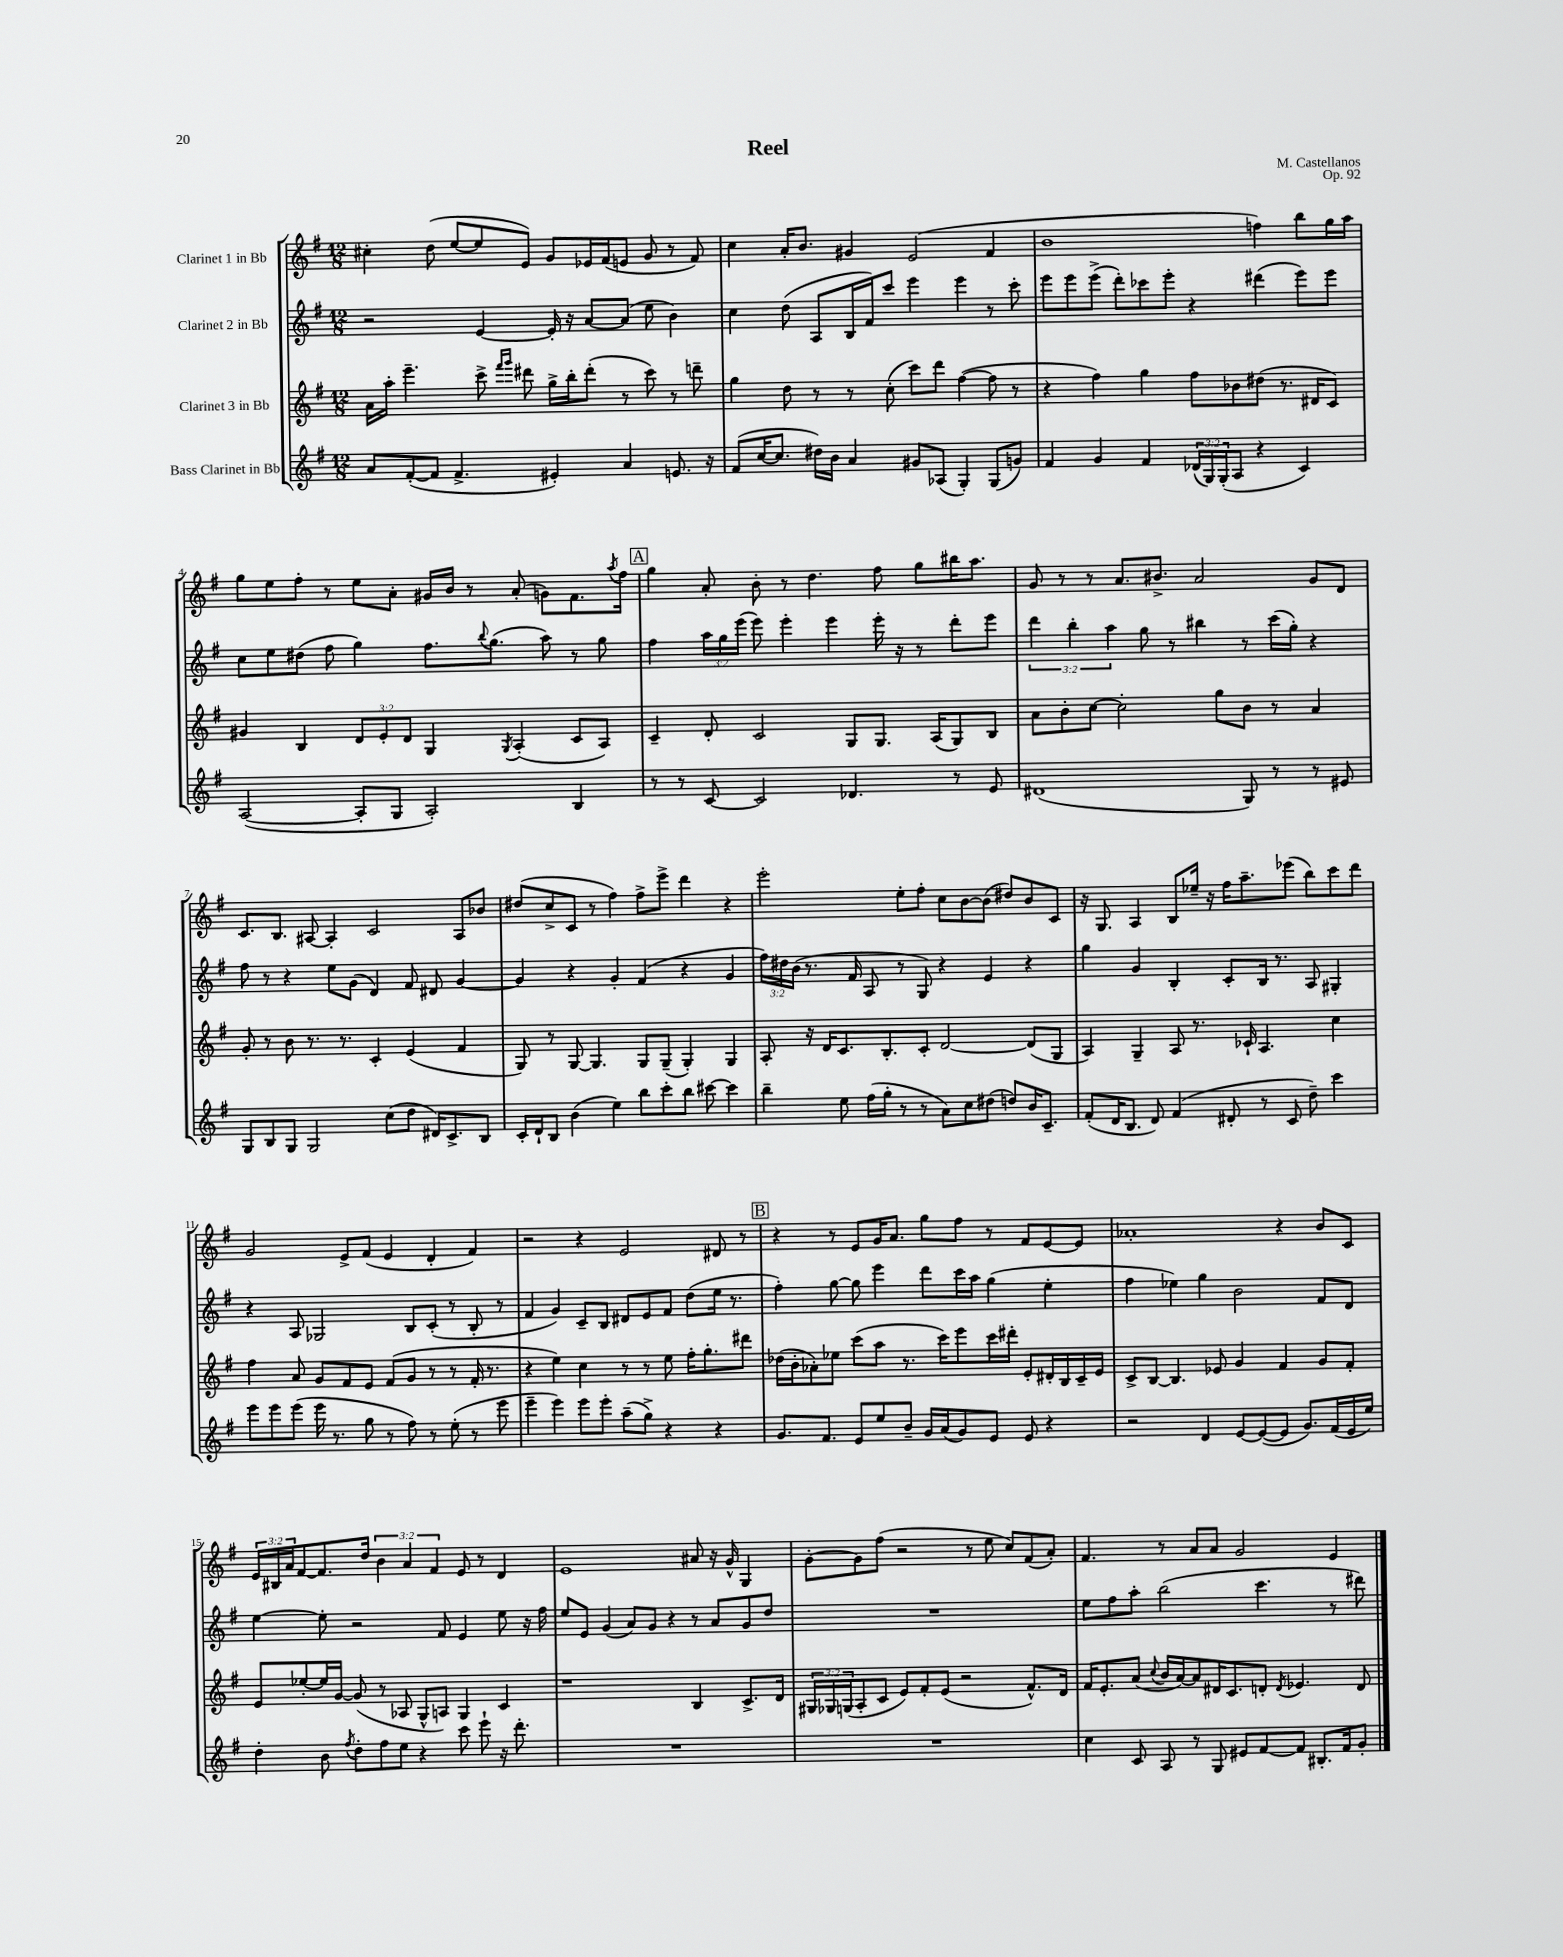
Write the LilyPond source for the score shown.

\header { title = "Reel" composer = "M. Castellanos" opus = "Op. 92" }
<<
\new StaffGroup <<
\new Staff = "s0" \with { instrumentName = "Clarinet 1 in Bb" } {
    \clef treble \key g \major \numericTimeSignature \time 12/8 \override Staff.TupletNumber.text = #tuplet-number::calc-fraction-text
    cis''4-. d''8( e''8~ e''8 e'8) g'8 ees'16 fis'16( e'8 g'8 r8 fis'8) |
    c''4 a'16-. b'8. gis'4 e'2( fis'4 |
    b'1 f''4) b''8 g''16 a''16 |
    g''8 e''8 fis''8-. r8 e''8 a'8-. gis'16 b'16 r8 a'8-.( g'8) fis'8. \acciaccatura { a''8 } fis''16 |
    \mark \markup { \box "A" } g''4 a'8-. b'8-. r8 d''4. fis''8 g''8 bis''16 a''8. |
    g'8 r8 r8 a'8. bis'8.-> a'2 g'8 d'8 |
    c'8. b8. ais8~ ais4-. c'2 ais8 bes'8 |
    dis''8( c''8-> c'8 r8 fis''4) fis''8-> e'''8-> d'''4 r4 |
    e'''2-. e''8-. fis''8-. c''8 b'8~ b'8( dis''8) b'8 c'8 |
    r16 g8. a4 b8 ees''16-- r16 fis''16 a''8.-- ees'''8( b''8) c'''8 d'''8 |
    g'2 e'8-> fis'8( e'4 d'4-. fis'4) |
    r2 r4 e'2 dis'8 r8 |
    \mark \markup { \box "B" } r4 r8 e'8 g'16 a'8. g''8 fis''8 r8 fis'8 e'8~ e'8 |
    aes'1-. r4 b'8 c'8 |
    \tuplet 3/2 { e'16 bis16 a'16 } fis'8~ fis'8. d''16 \tuplet 3/2 { b'4 a'4 fis'4 } e'8 r8 d'4 |
    e'1 ais'8 r16 g'16-^ g4 |
    g'8~-. g'8 fis''8( r2 r8 e''8 c''8) fis'8( a'8-.) |
    fis'4. r8 a'8 a'8 g'2 e'4 \bar "|." |
}
\new Staff = "s1" \with { instrumentName = "Clarinet 2 in Bb" } {
    \clef treble \key g \major \numericTimeSignature \time 12/8 \override Staff.TupletNumber.text = #tuplet-number::calc-fraction-text
    r2 e'4~ e'16-. r16 a'8~ a'8( e''8 b'4) |
    c''4 d''8( a8 b16 fis'16) c'''8 e'''4 e'''4 r8 c'''8-. |
    e'''8 e'''8 e'''8->( d'''8-.) ces'''8 e'''8-. r4 dis'''4( e'''8) e'''8 |
    c''8 e''8 dis''8( fis''8 g''4) fis''8. \appoggiatura { b''8 } g''8.( a''8) r8 g''8 |
    \mark \markup { \box "A" } fis''4 \tuplet 3/2 { a''16 g''16 e'''16( } e'''8) e'''4-. e'''4 e'''16-. r16 r8 d'''8-. e'''8 |
    \tuplet 3/2 { d'''4 b''4-. a''4 } g''8 r8 bis''4 r8 c'''16( g''16-.) r4 |
    fis''8 r8 r4 e''8 g'8( d'4) fis'8 dis'8 g'4~ |
    g'4 r4 g'4-. fis'4( r4 g'4 |
    \tuplet 3/2 { fis''16) dis''16 b'16( } r8. fis'16 a8 r8 g8) r4 e'4 r4 |
    g''4 g'4 b4-. c'8-. b16 r8. a8 gis4-. |
    r4 a8 ges2 b8 c'8-.( r8 b8-. r8 |
    fis'4 g'4) c'8-- b8 dis'8 e'8 fis'8 d''8( e''16 r8. |
    \mark \markup { \box "B" } fis''4-.) g''8~ g''8 e'''4 d'''8 c'''16 a''16 g''4( e''4-. |
    fis''4 ees''4) g''4 b'2 fis'8 d'8 |
    e''4~ e''8-. r2 fis'8 e'4 e''8 r16 fis''16 |
    e''8 e'8 g'4( a'8) g'8 r4 r8 a'8 g'8 d''8 |
    R1. |
    e''8 fis''8 a''8-. b''2( c'''4. r8 dis'''8) \bar "|." |
}
\new Staff = "s2" \with { instrumentName = "Clarinet 3 in Bb" } {
    \clef treble \key g \major \numericTimeSignature \time 12/8 \override Staff.TupletNumber.text = #tuplet-number::calc-fraction-text
    a'16 a''16-. e'''4.-- c'''8-> \grace { fis'''16 g'''16 } dis'''8 g''16-> b''16-. dis'''8-.( r8 c'''8) r8 d'''8-- |
    g''4 d''8 r8 r8 c''8-.( c'''8) d'''8 fis''4~( fis''8 r8 |
    r4 fis''4) g''4 fis''8 bes'8 dis''8( r8. dis'16 c'8) |
    gis'4 b4 \tuplet 3/2 { d'8 e'8-. d'8 } g4 \acciaccatura { g8 } a4-.( c'8 a8) |
    \mark \markup { \box "A" } c'4-- d'8-. c'2 g8 g8. a16( g8) b8 |
    a'8 b'8-. c''8~ c''2-. g''8 b'8 r8 a'4 |
    g'8-. r8 b'8 r8. r8. c'4-. e'4( fis'4 |
    g8) r8 g8~ g4. g8 g8--( g4-.) g4 |
    a8-. r16 d'16 c'8. b8.-. c'8-. d'2~ d'8( g8 |
    a4) g4-- a8 r8. ces'16-! a4. c''4 |
    fis''4 a'8 g'8 fis'8 e'8 fis'8( g'8 r8 r8 fis'16-. r8. |
    r4 e''4) c''4 r8 r8 e''8 fis''16-. g''8.-. dis'''8 |
    \mark \markup { \box "B" } des''16( b'16-. aes'8-.) ees''8 c'''8( a''8 r8. c'''16) e'''8 c'''16 dis'''16-. e'8-. dis'16-. b16 c'16-- e'16 |
    c'8-> b8~ b4. ees'8 g'4 fis'4 g'8 fis'8-. |
    e'8 ees''8~-. ees''16 g'16~ g'8( r8 aes8 g8-^ a8) g4 c'4 |
    r1 b4 c'8.-> d'16 |
    \tuplet 3/2 { gis16 ges16 g16( } a8-. c'8 e'8) fis'8-. e'8( r2 fis'8.-^) d'16 |
    fis'16 e'8.-. a'8( \appoggiatura { c''8 } b'16 a'16~) a'8 dis'16 c'8. d'8-. \acciaccatura { d'8 } ees'4. d'8 \bar "|." |
}
\new Staff = "s3" \with { instrumentName = "Bass Clarinet in Bb" } {
    \clef treble \key g \major \numericTimeSignature \time 12/8 \override Staff.TupletNumber.text = #tuplet-number::calc-fraction-text
    a'8 fis'8~-.( fis'8 fis'4.-> eis'4-.) a'4 e'8. r16 |
    fis'8( c''16~ c''8. dis''16) b'16 a'4 gis'8 aes8( g4-.) g8( g'8) |
    fis'4 g'4 fis'4 \tuplet 3/2 { des'16( g16) g16-.( } a8 r4 c'4) |
    a2~( a8-. g8 a2-.) b4 |
    \mark \markup { \box "A" } r8 r8 c'8~ c'2 des'4. r8 e'8 |
    dis'1( g8) r8 r8 eis'8 |
    g8 b8 g8 g2 c''8( d''8 dis'16) c'8.-> b8 |
    c'16-. d'16-! b8 b'4( e''4) b''8 c'''8-. b''8 cis'''8~ cis'''4 |
    b''4-- e''8 fis''16( g''16-. r8 r8 a'8) c''8 dis''8( d''8) b'16 c'8.-- |
    fis'8-.( d'16 b8. d'8) fis'4( dis'8-. r8 c'8 d''8--) c'''4 |
    e'''8 e'''8 e'''8( e'''16 r8. g''8 r8 fis''8) r8 e''8-.( r8 e'''8 |
    e'''4-- e'''4) e'''8 e'''8-. a''8--( g''8->) r4 r4 |
    \mark \markup { \box "B" } g'8. fis'8. e'8 e''8 b'8-- g'16 a'16( g'8) e'8 e'8 r4 |
    r2 d'4 e'8~ e'8~( e'8 g'8.) fis'16( e'16 e''16) |
    d''4-. b'8 \acciaccatura { fis''8 } d''8-. fis''8 e''8 r4 c'''8 e'''8-! r16 d'''8.-. |
    R1. |
    R1. |
    c''4 c'8 a8 r8 g8 eis'8 fis'8~ fis'8 bis8.-. fis'16 g'8-. \bar "|." |
}
>>
>>
